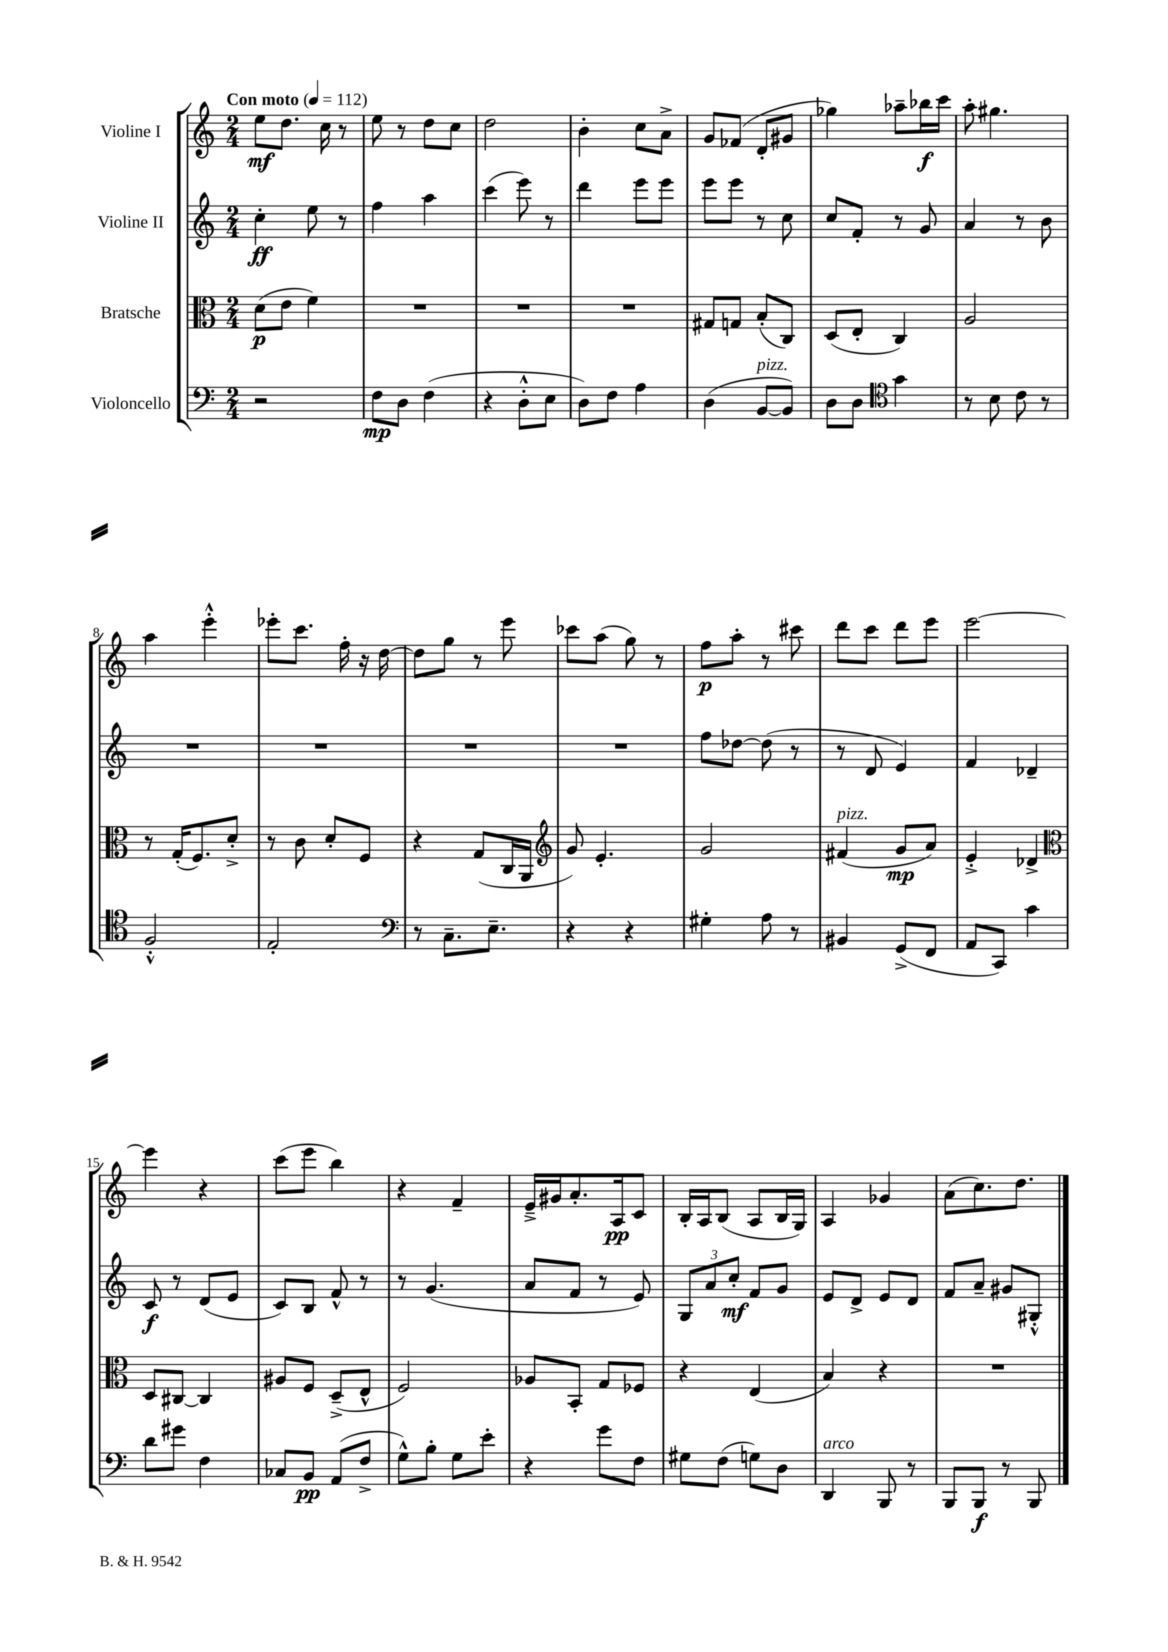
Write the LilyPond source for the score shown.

<<
\new StaffGroup <<
\new Staff = "s0" \with { instrumentName = "Violine I" } {
    \clef treble \key c \major \numericTimeSignature \time 2/4 \tempo "Con moto" 4 = 112
    e''8\mf d''8. c''16 r8 |
    e''8 r8 d''8 c''8 |
    d''2 |
    b'4-. c''8 a'8-> |
    g'8 fes'8( d'8-. gis'8 |
    ges''4) aes''8-- bes''16\f c'''16 |
    a''8-. gis''4. |
    a''4 e'''4-.-^ |
    ees'''8-. c'''8. f''16-. r16 d''16~ |
    d''8 g''8 r8 e'''8 |
    ces'''8 a''8( g''8) r8 |
    f''8\p a''8-. r8 cis'''8 |
    d'''8 c'''8 d'''8 e'''8 |
    e'''2~ |
    e'''4 r4 |
    c'''8( e'''8 b''4) |
    r4 f'4-- |
    e'16---> gis'16 a'8.-. a16\pp c'8 |
    b16-. a16 b8( a8 b16 g16) |
    a4 ges'4 |
    a'8( c''8.) d''8. \bar "|." |
}
\new Staff = "s1" \with { instrumentName = "Violine II" } {
    \clef treble \key c \major \numericTimeSignature \time 2/4
    c''4-.\ff e''8 r8 |
    f''4 a''4 |
    c'''4( e'''8) r8 |
    d'''4 e'''8 e'''8 |
    e'''8 e'''8 r8 c''8 |
    c''8 f'8-. r8 g'8 |
    a'4 r8 b'8 |
    R2 |
    R2 |
    R2 |
    R2 |
    f''8 des''8~ des''8( r8 |
    r8 d'8 e'4) |
    f'4 des'4-- |
    c'8\f r8 d'8( e'8 |
    c'8) b8 f'8-^ r8 |
    r8 g'4.( |
    a'8 f'8 r8 e'8) |
    \tuplet 3/2 { g8 a'8 c''8-.\mf } f'8 g'8 |
    e'8 d'8-> e'8 d'8 |
    f'8 a'8-- gis'8 gis8-.-^ \bar "|." |
}
\new Staff = "s2" \with { instrumentName = "Bratsche" } {
    \clef alto \key c \major \numericTimeSignature \time 2/4
    d'8\p( e'8 f'4) |
    R2 |
    R2 |
    R2 |
    gis8 g8 b8-.( c8) |
    d8( e8-. c4) |
    a2 |
    r8 g16-.( f8.) d'8-.-> |
    r8 c'8 d'8-. f8 |
    r4 g8( c16 a,16 |
    \clef treble g'8) e'4.-. |
    g'2 |
    fis'4^\markup { \italic "pizz." }( g'8\mp a'8) |
    e'4-.-> des'4-> |
    \clef alto d8 cis8~ cis4 |
    ais8 f8 d8--->( e8-^ |
    f2) |
    aes8 b,8-. g8 fes8 |
    r4 e4( |
    b4) r4 |
    R2 \bar "|." |
}
\new Staff = "s3" \with { instrumentName = "Violoncello" } {
    \clef bass \key c \major \numericTimeSignature \time 2/4
    r2 |
    f8\mp d8 f4( |
    r4 d8-.-^ e8 |
    d8) f8 a4 |
    d4( b,8~^\markup { \italic "pizz." } b,8) |
    d8 d8 \clef tenor g'4 |
    r8 b8 c'8 r8 |
    f2-.-^ |
    e2-. |
    \clef bass r8 c8.-- e8.-- |
    r4 r4 |
    gis4-. a8 r8 |
    bis,4 g,8->( f,8 |
    a,8 c,8) c'4 |
    d'8 gis'8 f4 |
    ces8 b,8\pp a,8( f8-> |
    g8-^) b8-. g8 e'8-. |
    r4 g'8 f8 |
    gis8 f8( g8) d8 |
    d,4^\markup { \italic "arco" } b,,8 r8 |
    b,,8 b,,8\f r8 b,,8 \bar "|." |
}
>>
>>
